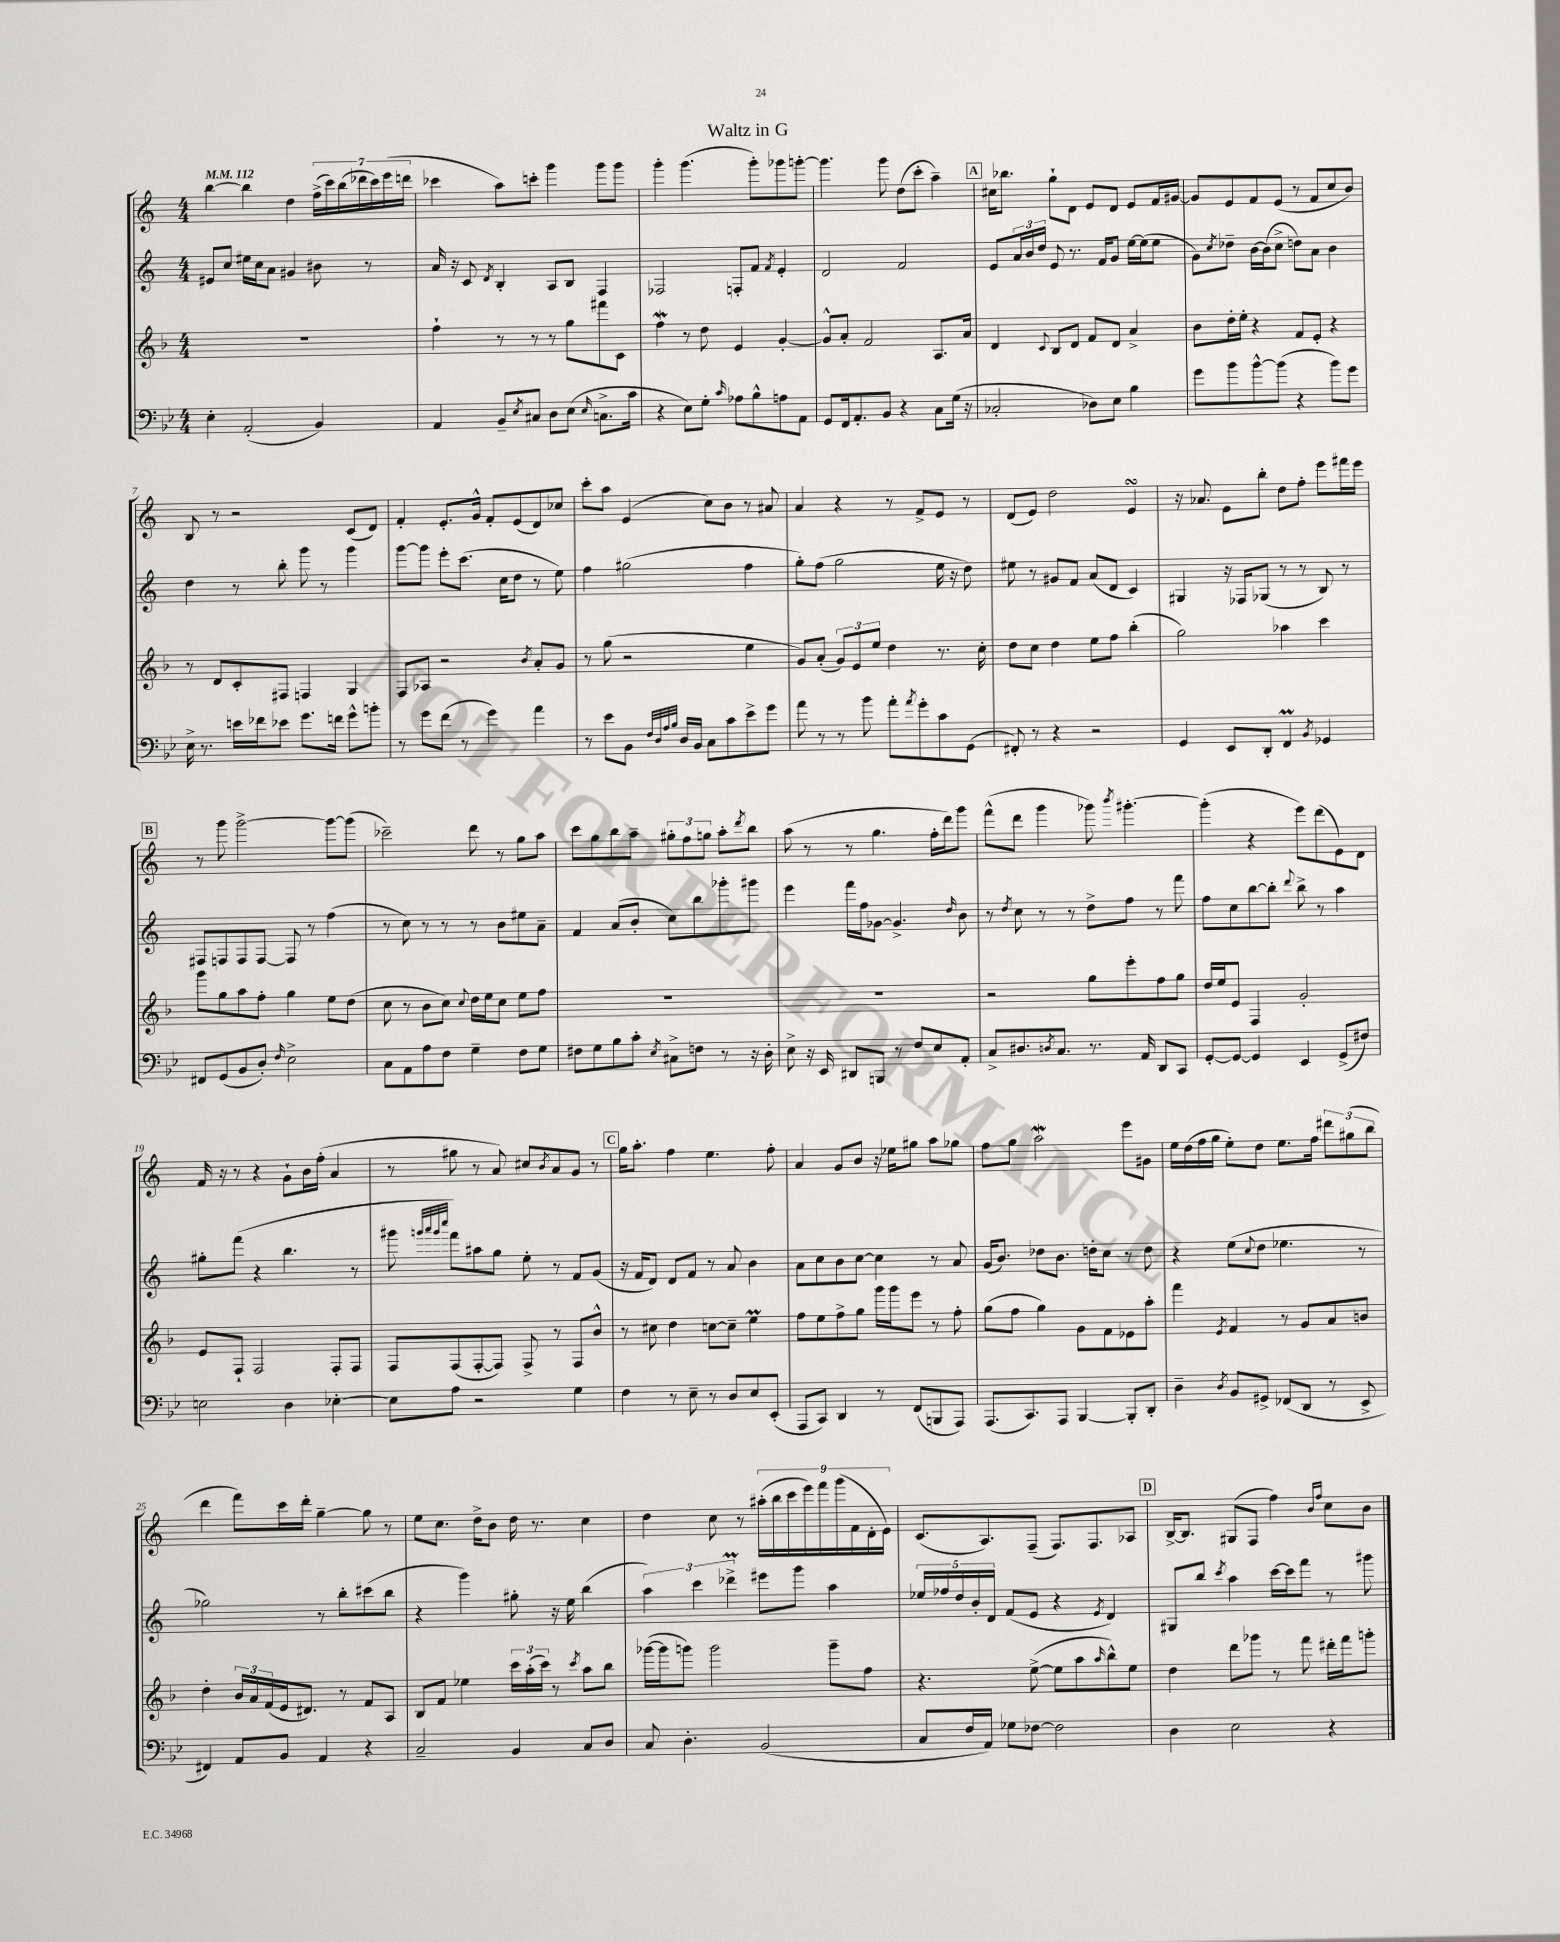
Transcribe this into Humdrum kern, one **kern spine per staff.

**kern	**kern	**kern	**kern
*staff4	*staff3	*staff2	*staff1
*clefF4	*clefG2	*clefG2	*clefG2
*k[b-e-]	*k[b-]	*k[]	*k[]
*M4/4	*M4/4	*M4/4	*M4/4
*MM112	*MM112	*MM112	*MM112
4E-'\	1r	8e#/L	[4bb\
.	.	8cc/J	.
(2AA'/	.	16ee#\LL	4bb\]
.	.	16cc\J	.
.	.	8a\J	.
.	.	4g#/	4dd\
4BB-/)	.	8b#\	(28ff^\LL
.	.	.	28ccc\)
.	.	.	(28bb\
.	.	.	28ddd-\
.	.	8r	.
.	.	.	28ccc\)
.	.	.	(28eee\
.	.	.	28ddd\JJ
=	=	=	=
4AA/	4ff`\	16a/	4ccc-\
.	.	16r	.
.	.	8c/	.
.	.	8qd/	.
8BB-~/L	8r	4B'/	8aa\L)
8qE-/	.	.	.
8C#/J	8r	.	8ccc'\J
8D\L	8r	8A/L	4ggg\
(8E-\J	8gg\L	8B/J	.
16qqE-/	.	.	.
8.C^\L	8fff#\	4F/	8ggg\L
.	8c\J	.	8ggg\J
16c\Jk	.	.	.
=	=	=	=
4r	4ff\	2F-/	4ggg'\
8E-\L)	8r	.	(4.ggg\
8G'\J	8dd\	.	.
16qqc/	.	.	.
8A-\L	4e/	8F'/L	.
8B-^^\	.	8f/J	8ggg'\L)
.	.	8qf/	.
8A\	[4g'/	4e'/	8ggg-\
8AA\J	.	.	[8ggg'\J
=	=	=	=
8GG/L	8g^^/]L	2d/	4.ggg\]
16FF/k	8a'/J	.	.
8.AA'/	.	.	.
.	2f/	.	.
8BB-/J	.	.	8ggg\
4r	.	2f/	(8dd\L
.	.	.	8ccc'\J
8C\L	8.A/L	.	4aa~\)
(16G\Jk	.	.	.
16r	16a/Jk	.	.
=	=	=	=
2C-'/	4d/	8e/L	16cc#\LK
.	.	.	8.bb-\J
.	.	24a/L	.
.	.	24b/	.
.	.	24dd/JJ	.
.	8qqc/	.	.
.	8B-/L	8e/	8gg`\L
.	8d/J	8.r	8d\J
8D-\L)	8f/L	.	8e/L
.	.	16f/LK	.
8E-\J	8d/J	8g/J	8d/J
4B-\	4a^/	[16ee\LL	8e/L
.	.	(16ee\]J	.
.	.	8ee\J	16f/L
.	.	.	[16g#/JJ
=	=	=	=
8g\L	8b-\L	8g\L)	8g#/]L
.	.	8qcc/	.
8b-\	16dd'\L	8dd-~\J	8e/
.	16ee'\JJ	.	.
[8b-^^\	4r	[16b\LL	8f/
.	.	(16b\]J	.
(8b-\]J	.	8cc^\J	(8e/J
4r	8f/L	8dd\L)	8r
.	8e'/J	8a\J	8f/L
8b-\L)	4r	4b\	8cc/
8g\J	.	.	8b/J)
=	=	=	=
16E-^\	8r	4dd\	8B/
8.r	.	.	.
.	8d/L	.	8r
16e\LL	8c'/	8r	2r
16f-\J	.	.	.
8e-\J	8F#/J	8bb'\	.
8.g\L	4F/	8ggg\	.
.	.	8r	.
16f\Jk	.	.	.
8g^^\L	4G/	4ggg\	(8c/L
8b'\J	.	.	8d/J)
=	=	=	=
8r	8F/L	[8ggg\L	4f'/
8g\L	8A-/J	8ggg\]J	.
(8f\J	2r	8eee'\L	8.e'/L
8r	.	(8.ccc\J	.
.	.	.	16g^^/Jk
4g\)	.	.	8f'/L
.	.	16cc\LK	.
.	.	8dd\J	(8e/
.	8qb-/	.	.
4a\	8a'/L	8r	8d/)
.	8g/J	8ee\)	8cc-/J
=	=	=	=
8r	8r	4ff\	8ccc'\L
8e-\L	(8gg\	.	8aa\J
8BB-\J	2r	(2gg#\	(4e/
32qqF/LLL	.	.	.
32qqD/	.	.	.
32qqA/	.	.	.
32qqB-/JJJ	.	.	.
16D/LL	.	.	.
16BB-/JJ	.	.	.
8C\L	.	.	8cc\L)
8c\	.	.	8b\J
8e-^\	4ee\	4ff\	8r
8g\J	.	.	8a#/
=	=	=	=
8a\	8g/L)	8gg'\L)	4a/
8r	(8a'/J	(8ff\J	.
8r	12g/L)	2gg\	4r
.	12e/	.	.
8b-\	.	.	.
.	12ee/J	.	.
8a'\L	4dd\	.	8r
8qa/	.	.	.
8g'\	.	.	8f^/L
8c\	8.r	16ee\	8e/J
.	.	16r	.
(8GG\J	.	8dd\)	8r
.	16cc'\	.	.
=	=	=	=
8FF#'/)	8dd\L	8ee#\	(8d/L
8r	8cc\J	8r	8e/J)
4r	4dd\	8g#/L	2dd\
.	.	8f/J	.
2r	8ee\L	(8a/L	.
.	8ff\J	8d/J	.
.	(4bb-'\	4c/)	4e/
=	=	=	=
4GG/	2gg\)	4G#/	16r
.	.	.	8.a-/
8EE-/L	.	16r	8e\L
.	.	16F-/LK	.
8DD'/J	.	(8G-/J	8bb'\J
4FF/	4aa-\	8r	8dd\L
.	.	8r	8ff'\J
8qBB-/	.	.	.
4GG-/	4ccc\	8B/)	8eee\L
.	.	8r	16fff#\L
.	.	.	16eee\JJ
=	=	=	=
8FF#/L	8ggg\L	8F#/L	8r
(8GG/	8gg\	8F/	8ggg\
8BB-/	8aa\	8F/	[2ggg^\
8D'/J)	8ff'\J	[8F/J	.
16qqF/	.	.	.
2E-^\	4gg\	8F/]	.
.	.	8r	.
.	8ee\L	(4ff\	8ggg\_L
.	(8dd\J	.	(8ggg\]J
=	=	=	=
8C\L	8cc\	8r	2ccc-~\)
8AA\	8r	8cc\)	.
8A\	8b-\L	8r	.
8F\J	8cc\J)	8r	.
.	8qqcc/	.	.
4G~\	16dd\LL	8r	8ddd\
.	16ee\J	.	.
.	8cc\J	8b\L	8r
8F\L	8ee\L	8ee#\	8gg\L
8G\J	8ff\J	8a~\J	8aa\J
=	=	=	=
8F#\L	1r	4f/	8ccc\L
8G\	.	.	8gg\
8B-\	.	(8a/L	8bb\
8c'\J	.	8b'/J	8aa~\J
8qE-/	.	.	.
8C#^\L	.	8cc\L)	12gg#'\L
.	.	.	12ff\
8F\J	.	8bb\	.
.	.	.	12gg\J
8r	.	8ggg-'\	8aa'\L
.	.	.	8qddd/
16r	.	8ggg#\J	8bb\J
16D'\	.	.	.
=	=	=	=
8E-^\	1r	4eee\	(8aa\
16r	.	.	8r
16EE-/	.	.	.
8DD#/L	.	16fff\LL	8r
.	.	16ff\J	.
8BBB/J	.	[8g-\J	4.gg\
8r	.	4.g-^/]	.
8F/L	.	.	.
8E-/	.	.	16ff'\LL
.	.	.	16ddd\J)
.	.	16qqdd/	.
8AA'/J	.	8b\	8ggg\J
=	=	=	=
8C^/L	2r	8r	(8fff^^\L
.	.	8qdd/	.
8.D#/	.	8cc\	8ddd\J
.	.	8r	4ggg\
8qD/	.	.	.
8.C/J	.	.	.
.	.	8r	.
8.r	8gg\L	8dd^\L	8ggg-\)
.	.	.	8qbbb/
.	8eee'\	8ff\J	[4.ggg#'\
16AA/	.	.	.
8DD/L	8ff\	8r	.
8CC/J	8gg\J	8fff\	.
=	=	=	=
[8GG'/L	16dd/LL	8ff\L	(4ggg#'\]
.	16ee/J	.	.
8GG/_J	8e/J	8cc\	.
4GG/]	4F/	[8bb\	4r
.	.	8bb'\]J	.
.	.	8qqddd/	.
4EE-/	2g'/	8bb^\	8eee\L)
.	.	8r	(8ddd\
(8GG^/L	.	4aa\	8e\)
8F#/J)	.	.	8d\J
=	=	=	=
2E\	8e/L	8gg#'\L	16f/
.	.	.	16r
.	8F`/J	(8fff\J	8r
.	2F/	4r	4r
4D\	.	4.bb\	8g`\L
.	.	.	16b\L
.	.	.	(16ff'\JJ
[4E-'\	8F'/L	.	4a/
.	8F/J	8r	.
=	=	=	=
8E-\]L	8F/L	8ggg#\	8r
.	.	32qqggg/LLL	.
.	.	32qqaaa/	.
.	.	32qqggg/	.
.	.	32qqcccc/JJJ	.
8A\J	(8F/	8fff\L)	8gg#\
2r	[8F'/	8aa#\	8r
.	8F/]J)	8gg\J	8a/)
.	8F^/	8ee'\	8cc#/L
.	.	.	8qb/
.	8r	8r	8a/
4G\	8F/L	8f/L	8g/J
.	8b-^^/J	(8g/J	8r
=	=	=	=
4F\	8r	16r	16gg\LK
.	.	16f/LK	8.aa'\J
.	8cc#\	8d/J)	.
8r	4dd\	8d/L	4ff\
8E-~\	.	8f/J	.
8r	[8cc\L	8r	4.ee\
8D/L	8cc~\]J	8a/	.
8E-/	4ee\	4b\	.
(8EE-'/J	.	.	8ff'\
=	=	=	=
8AAA/L	8ff\L	8a\L	4a/
8CC/J)	8ee\	8cc\	.
4DD/	8ff^\	8b\	8g/L
.	8gg\J	[8cc\J	8b/J
8r	16ggg\LL	4cc\]	16r
.	16ggg\J	.	16ee-\LK
(8FF/L	8eee\J	.	8gg#\J
8BBB/	8r	8r	8aa\L
8AAA/J)	8ff'\	8a/	8gg-\J
=	=	=	=
(8.AAA/L	(8gg\L	(16g/LK	8ff\L
.	.	8.b/J)	.
.	8ff\J	.	8gg\J
8.CC/)	.	.	.
.	4gg\)	8dd-\L	2aa\
8AAA/J	.	8.b\J	.
[4BBB-/	8g\L	.	.
.	.	16dd'\LK	.
.	8f\	8cc\J	.
8BBB-'/]L	8e-\	8r	8eee\L
8DD'/J	8aa'\J	8dd\	8g#\J
=	=	=	=
4D~\	4fff\	4r	16ee\LL
.	.	.	(16dd\
.	.	.	16ff\
.	.	.	16gg\JJ
8qD/	8qe/	.	.
8BB-/L	4f/	(8ee\L	8ee'\L)
.	.	8qqcc/	.
8GG#^/J	.	8dd\J	8dd\J
(8FF-/L	8r	4.ee-\	8.ee\L
8DD/J	8g/L	.	.
.	.	.	16ff\Jk
8r	8a/	.	12ddd#\L
.	.	.	(12gg#\
8EE-^/	8b/J	8r	.
.	.	.	12bb\J
=	=	=	=
4FF#/)	4dd'\	2gg-\)	4ddd\
8AA/L	24b-/LL	.	8fff\L)
.	24a/	.	.
.	(24f/	.	.
8BB-/J	16e/J	.	16ccc\L
.	8.d#/J)	.	16ddd'\JJ
4AA/	.	8r	[4gg~\
.	8r	8bb'\L	.
4r	8f/L	(8ccc#\	8gg\]
.	8A/J	8bb\J	8r
=	=	=	=
2C~/	8B-/L	4r	8ee\L
.	8f/J	.	8.cc\J
.	4ee-\	4ggg\)	.
.	.	.	16dd^\LK
.	.	.	8b\J
4BB-/	24ccc\LL	8gg#'\	16dd\
.	(24aa'\	.	.
.	.	.	8.r
.	24ccc\JJ)	.	.
.	8r	16r	.
.	.	16ee\	.
.	8qccc/	.	.
8C/L	8aa\L	(4bb\	4cc\
8D/J	8bb-\J	.	.
=	=	=	=
8C/	([16ggg-\LL	6aa\)	4dd\
.	16ggg-\]J	.	.
4.D'\	8ggg\J)	.	.
.	.	6ccc\	.
.	2ggg\	.	8cc\
.	.	6ddd-^\	.
.	.	.	8r
(2BB-/	.	8eee#\L	(18aa#'\LL
.	.	.	18bb\
.	.	.	18ccc\
.	.	8ggg\J	.
.	.	.	18eee\)
.	.	.	18fff\
.	8ggg~\L	4aa\	.
.	.	.	(18ggg\
.	.	.	18f\
.	8ff\J	.	.
.	.	.	18d'\
.	.	.	18e\JJ)
=	=	=	=
8C/L	4.r	20ee-/LL	(8.c/L
.	.	20ff-/	.
.	.	20dd/	.
16F/L	.	.	.
.	.	20b'/	.
16AA/JJ)	.	.	8.A/)
.	.	20d/JJ	.
8G-\L	.	(8f/L	.
[8F-\J	([8ee^\	8e/J	(8F~/J
2F-\]	8ee\]L	4r	8.F/L)
.	8aa\	.	.
.	.	.	8.F/
.	16qqaa/	8qe/	.
.	8bb-^^\)	4d/)	.
.	8ee\J	.	8A-/J
=	=	=	=
4D\	4dd\	8G#/L	[16B^/LK
.	.	.	8.B/]J
.	.	8bb/J	.
.	.	8qccc/	.
2E-\	8ddd\L	4aa\	(8G#/L
.	8ggg-\J	.	8F/J
.	8r	[16ccc\LL	4ff\)
.	.	16ccc\]J	.
.	8fff\	8fff\J	.
.	.	.	16qqb/LL
.	.	.	16qqff/JJ
4r	16ddd#'\LL	8r	8cc\L
.	16fff\J	.	.
.	8ggg'\J	8ggg#\	8b\J
==	==	==	==
*-	*-	*-	*-
